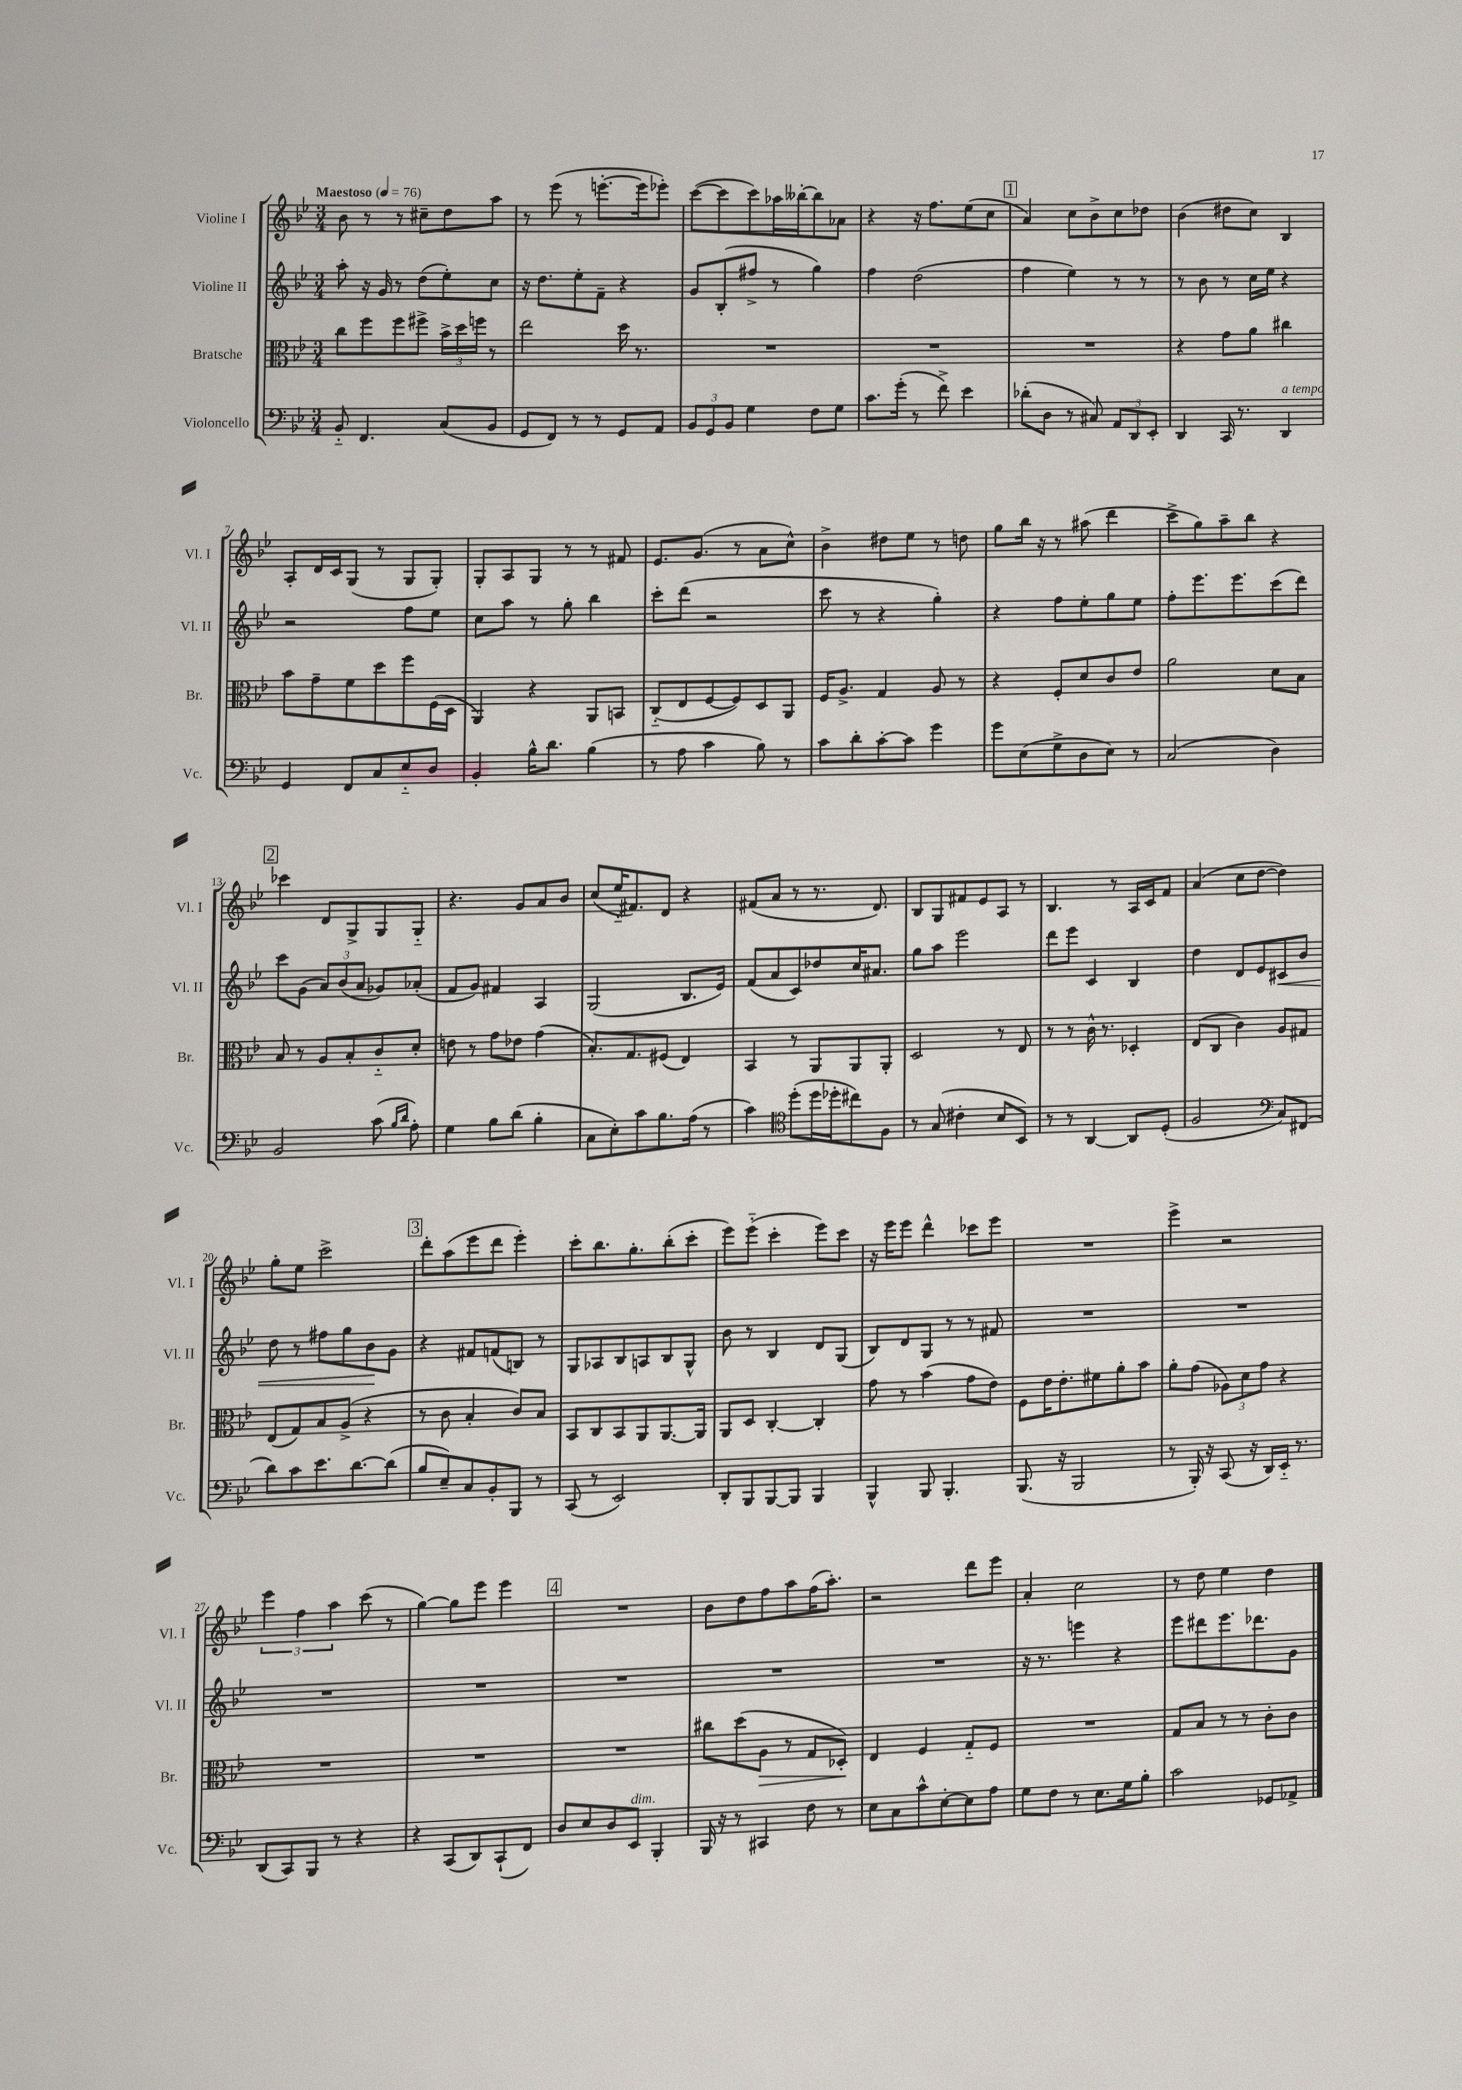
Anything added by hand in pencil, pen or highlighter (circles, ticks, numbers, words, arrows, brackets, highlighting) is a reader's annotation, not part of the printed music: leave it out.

**kern	**kern	**kern	**kern
*staff4	*staff3	*staff2	*staff1
*clefF4	*clefC3	*clefG2	*clefG2
*k[b-e-]	*k[b-e-]	*k[b-e-]	*k[b-e-]
*M3/4	*M3/4	*M3/4	*M3/4
*MM76	*MM76	*MM76	*MM76
8BB-'~	8cc	8aa'	8b-
4.FF	8ff	16r	8r
.	.	16g	.
.	8ff	8r	8r
.	8ff#^	(8dd	8cc#~
(8C	24b-^	8ee-')	8dd
.	24dd	.	.
.	24ff	.	.
8BB-	8r	8cc	8aa
=	=	=	=
8GG	2ee-	16r	8r
.	.	8.dd	.
8FF)	.	.	(8eee-
8r	.	8ee-'	8r
8r	.	8f~	[8.eee'
8GG	16dd	4r	.
.	8.r	.	16eee]
8AA	.	.	8eee-')
=	=	=	=
12BB-	2.r	8g	([8ccc
12GG	.	.	.
.	.	(8B-'	8ccc]
12BB-	.	.	.
4G	.	8ff#^	8ccc)
.	.	8r	16aa-
.	.	.	[16bb--'
8F	.	4gg)	8bb--]
8G	.	.	8a-
=	=	=	=
8.c	2.r	4ff	4r
(16g'	.	.	.
8r	.	(2dd	16r
.	.	.	8.ff
8f^)	.	.	.
4e-	.	.	(8ee-
.	.	.	8cc
=	=	=	=
(8d-'	2.r	4ff	4a)
8D	.	.	.
8r	.	4ee-)	8cc
8C#)	.	.	8b-^
12AA	.	8r	8cc
12DD	.	.	.
.	.	8r	8dd-
12EE-'	.	.	.
=	=	=	=
4DD	4r	8r	(4b-
.	.	8b-	.
16CC	8g	8r	8dd#
8.r	.	.	.
.	8a	16cc	8cc)
.	.	16ee-	.
4DD	4cc#	4r	4B-
=	=	=	=
4GG	8b-	2r	8A'
.	8g~	.	16d
.	.	.	16c
8FF	8f	.	(8G
8C	8dd	.	8r
8E-'~	8ff	8ff	8G
8D	(16F	8ee-	8G')
.	16D	.	.
=	=	=	=
4BB-'	4AA)	8cc	8G'
.	.	8aa	8A
16B-^^	4r	8r	8G
8.d	.	.	.
.	.	8gg'	8r
(4B-	8AA	4bb-	8r
.	8BB	.	8f#
=	=	=	=
8r	(8C'~	8ccc'	8.e-
8A	8E-	(8ddd	.
.	.	.	(8.g
4c	[8F	2r	.
.	8F])	.	8r
8B-)	8D	.	8a
8r	8AA	.	8cc^^)
=	=	=	=
8c	16F	8ccc	4b-^
.	8.A^	.	.
8d'	.	8r	.
[8c'	4G	4r	8dd#
8c]	.	.	8ee-
4g	8A	4gg')	8r
.	8r	.	8dd
=	=	=	=
8g	4r	4r	8gg
(8E-	.	.	16bb-
.	.	.	16r
8G^	8F'	8ff	8r
8D	8d	8ee-'	(8aa#
8E-)	8c	8gg	4ddd
8r	8e-	8ee-	.
=	=	=	=
(2C	2a	8ff'	8ccc^
.	.	8.eee-	8gg)
.	.	.	8aa~
.	.	8.eee-	.
.	.	.	8bb-
4D)	8d	(8ccc	4r
.	8B-	8ddd)	.
=	=	=	=
2BB-	8B-	8ccc	4ccc-
.	8r	(8g	.
.	8A	12a)	8d
.	.	(12b-	.
.	8B-'	.	8G^
.	.	12a	.
(8c	8c'~	8g-)	8G
16qqB-	.	.	.
16qqd	.	.	.
8A')	8d'	(8a-'	8G'~
=	=	=	=
4G	8e	8f	4.r
.	8r	8g)	.
8B-	8g	4f#	.
(8d	8e-	.	8g
4B-'	(4g	4A	8a
.	.	.	8b-
=	=	=	=
8C	8.B-')	(2G	(8cc
8E-')	.	.	16ee-'~
.	8.G	.	8.f#)
8c	.	.	.
8.B-	(8F#	.	8d
.	4E-)	8.B-	4r
(16A	.	.	.
8r	.	.	.
.	.	16e-)	.
=	=	=	=
4c)	4BB-	(8f	(8f#
.	.	8a	8a
*clefC4	*	*	*
(8dd'	8r	8c)	8r
16dd	8AA	8dd-	8.r
16dd-'	.	.	.
8cc#)	8AA	16cc	.
.	.	8.a#	8.d)
8F	8AA'	.	.
=	=	=	=
8r	2D	8gg	8B-
(8G	.	8aa	8G
4c#'	.	2eee-	8f#
.	.	.	8e-
8B-	8r	.	8A
8BB-)	8E-	.	8r
=	=	=	=
8r	8r	8ddd	4.B-
8r	8r	8eee-	.
[4AA	16c^^	4c	.
.	8.r	.	.
.	.	.	8r
8AA]	4D-'	4B-	16A
.	.	.	16c
(8D'	.	.	8f
=	=	=	=
2F	(8E-	4dd	(4a
.	8C	.	.
.	4c)	8d	8cc
.	.	8e-	[8dd
*clefF4	*	*	*
8C)	8A	8c#	4dd])
(8FF#	8G#	8b-	.
=	=	=	=
8d)	(8E-	8dd	8gg'
8c	8G)	8r	8ee-
8.e-	8B-	8ff#	2ccc^
.	(8A^	8gg	.
[8.d	.	.	.
.	4r	8b-	.
(8d]	.	8g	.
=	=	=	=
8B-	8r	4r	8ddd'
8E-~)	8c	.	(8aa
8C	4B-'	8f#	8eee-
8BB-'	.	(8f	8ddd
8BBB-	8c)	8B)	4eee-')
8r	8B-	8r	.
=	=	=	=
(8CC	8BB-	8G	8ccc'
8r	8C	8A-	8.bb-
2EE-)	8BB-	8B-	.
.	.	.	8.gg'
.	8AA	8A	.
.	[8.AA	8B-	(8bb-'
.	.	8G^^	8ccc'
.	16AA]	.	.
=	=	=	=
8DD'	8AA	8b-	8eee-)
8BBB-	8D	8r	(8eee-'~
[8BBB-	[4C'	4B-	4ccc'
8BBB-]	.	.	.
4BBB-	4C']	8d	8eee-)
.	.	(8G	8ccc
=	=	=	=
4BBB-^^	8g	8B-)	16r
.	.	.	16eee-
.	8r	8d	8eee-
8BBB-	(4b-	8G	4ddd^^
4.BBB-'	.	8r	.
.	8g	8r	8ccc-
.	8e-)	8f#	8eee-
=	=	=	=
(8.BBB-	8F	2.r	2.r
.	16e-	.	.
16r	8.e-'	.	.
2BBB-	.	.	.
.	8f#	.	.
.	8a'	.	.
.	8b-	.	.
=	=	=	=
8r	8a'	2.r	4eee-^
16BBB-')	(8g	.	.
16r	.	.	.
(8CC	12A-)	.	2r
.	12d	.	.
16r	.	.	.
.	12g	.	.
16DD)	.	.	.
16EE-'~	4r	.	.
8.r	.	.	.
=	=	=	=
(8DD	2.r	2.r	6eee-
8CC)	.	.	.
.	.	.	6ff
8BBB-	.	.	.
.	.	.	6aa
8r	.	.	.
4r	.	.	(8ccc
.	.	.	8r
=	=	=	=
4r	2.r	2.r	[4gg)
(8CC	.	.	8gg]
8DD)	.	.	8eee-
(8CC`	.	.	4eee-
8FF)	.	.	.
=	=	=	=
8D	2.r	2.r	2.r
8E-	.	.	.
8D	.	.	.
8EE-	.	.	.
4BBB-'	.	.	.
=	=	=	=
16BBB-	8cc#	2.r	8b-
16r	.	.	.
8r	(8dd	.	8dd
4CC#	8A	.	8ff
.	8r	.	8aa
8F	8G	.	(16ff
.	.	.	8.aa')
8r	8D-')	.	.
=	=	=	=
8E-	4E-	2.r	2r
8C	.	.	.
8c^^	4F	.	.
[8E-'	.	.	.
8E-]	8G'~	.	8ddd
8A	8F	.	8eee-
=	=	=	=
8G	2.r	16r	4a'
.	.	8.r	.
8F	.	.	.
8r	.	4eee	2cc
8.E-	.	.	.
.	.	4r	.
16G	.	.	.
8B-'	.	.	.
=	=	=	=
2c	8G	8eee-	8r
.	8B-	8ddd#	8dd
.	8r	8.eee-	4ee-
.	8r	.	.
.	.	8.ddd-	.
8GG-	8c'	.	4dd
8AA-^	8c	8g	.
==	==	==	==
*-	*-	*-	*-
